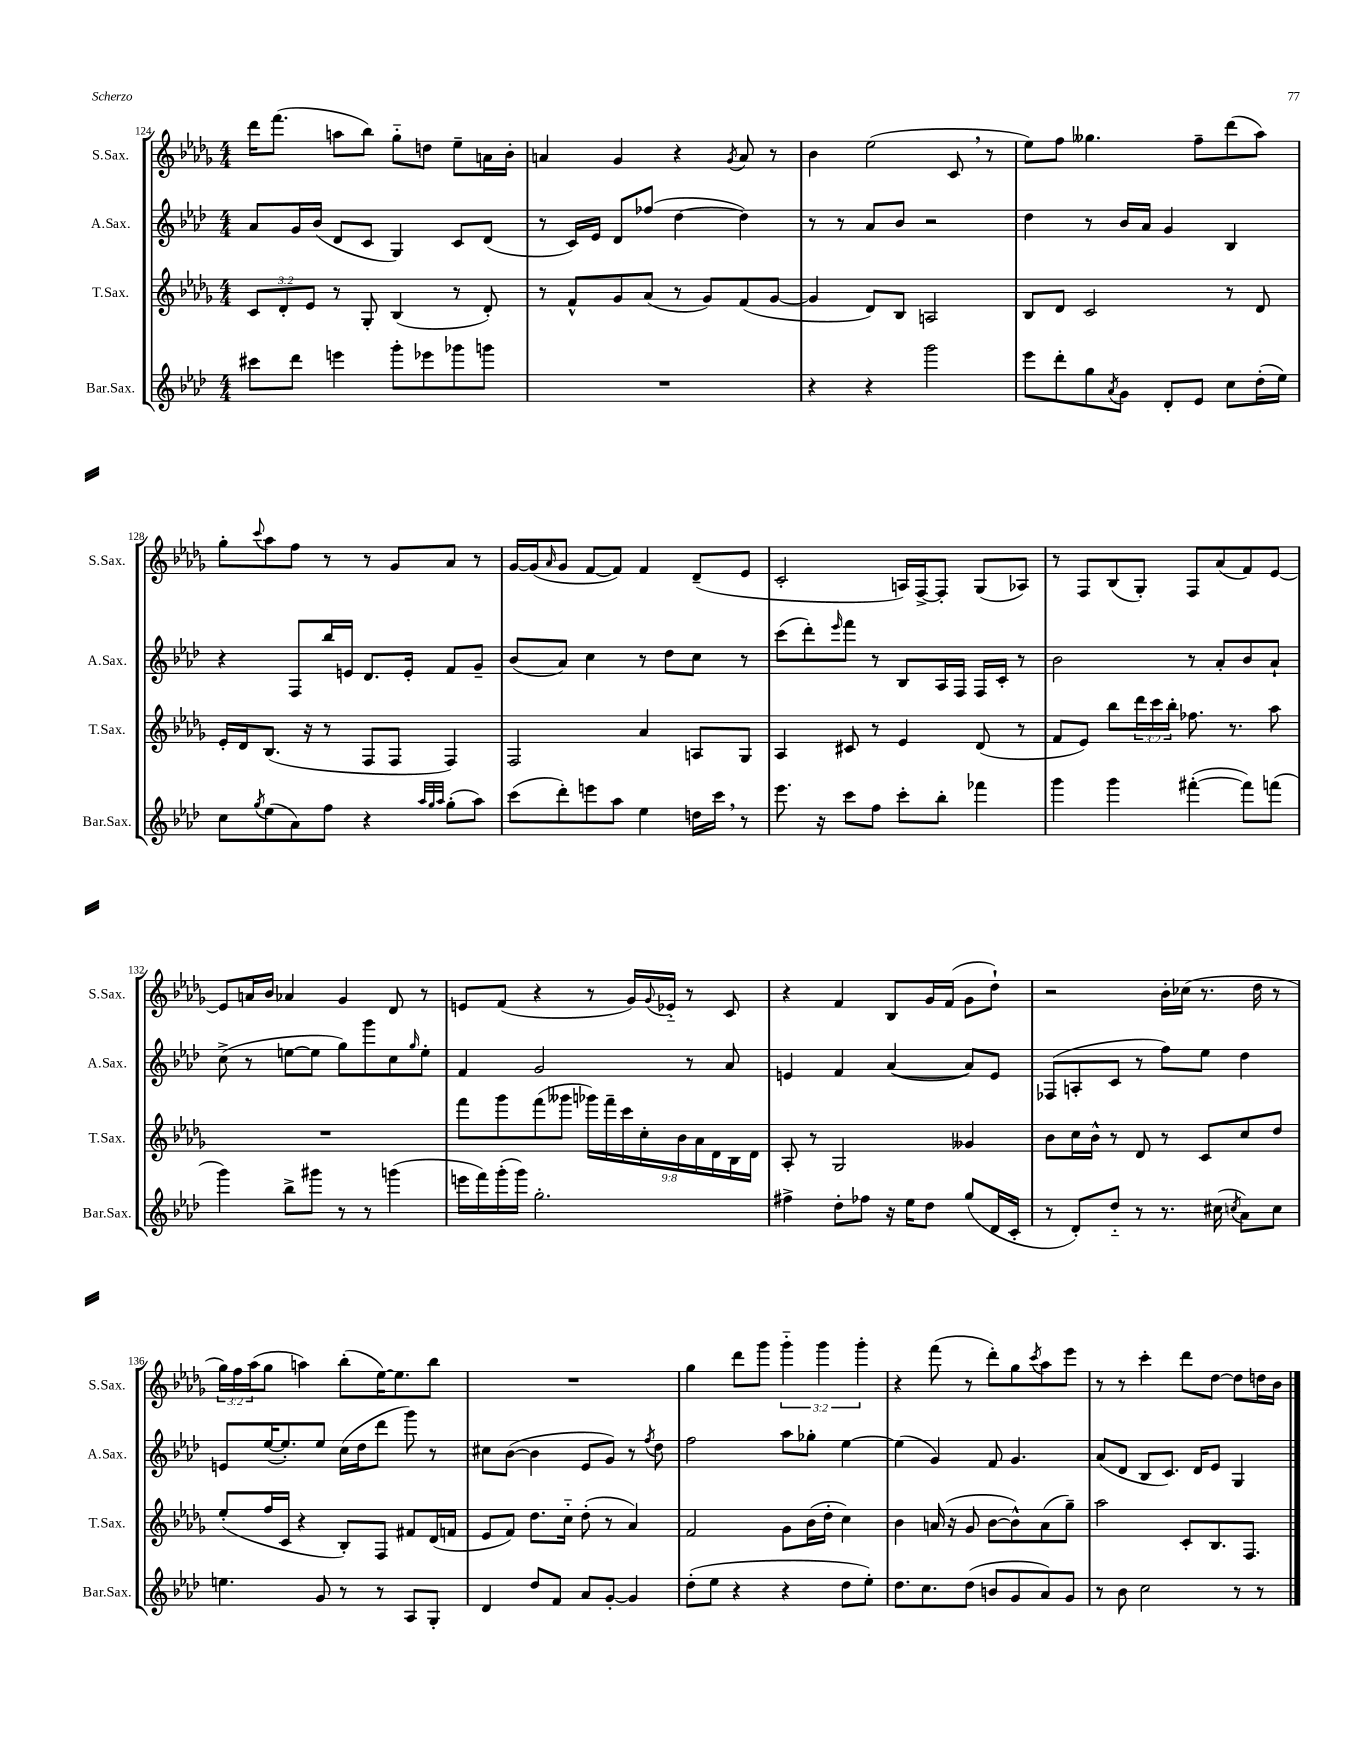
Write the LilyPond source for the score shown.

<<
\new StaffGroup <<
\new Staff = "s0" \with { instrumentName = "S.Sax." shortInstrumentName = "S.Sax." } {
    \clef treble \key des \major \numericTimeSignature \time 4/4 \override Staff.TupletNumber.text = #tuplet-number::calc-fraction-text
    des'''16 f'''8.( a''8 bes''8) ges''8-_ d''8 ees''8-- a'16 bes'16-. |
    a'4 ges'4 r4 \acciaccatura { ges'8 } a'8 r8 |
    bes'4 ees''2( c'8 \breathe r8 |
    ees''8) f''8 geses''4. f''8-- des'''8( aes''8) |
    ges''8-. \appoggiatura { c'''8 } aes''8 f''8 r8 r8 ges'8 aes'8 r8 |
    ges'16~ ges'16( \grace { aes'16 } ges'8 f'8~ f'8) f'4 des'8--( ees'8 |
    c'2-. a16) f16~-> f8-. ges8( aes8) |
    r8 f8 bes8( ges8-.) f8 aes'8( f'8) ees'8~ |
    ees'8 a'16 bes'16 aes'4 ges'4 des'8 r8 |
    e'8 f'8( r4 r8 ges'16) \appoggiatura { ges'8 } ees'16-_ r8 c'8 |
    r4 f'4 bes8 ges'16 f'16( ges'8 des''8-!) |
    r2 bes'16-. ces''16( r8. des''16 r8 |
    \tuplet 3/2 { ges''16) f''16 aes''16( } ges''8 a''4) bes''8-.( ees''16~) ees''8. bes''8 |
    R1 |
    ges''4 des'''8 ges'''8 \tuplet 3/2 { ges'''4-_ ges'''4 ges'''4-. } |
    r4 f'''8( r8 des'''8-.) ges''8 \acciaccatura { c'''8 } aes''8 ees'''8 |
    r8 r8 c'''4-. des'''8 des''8~ des''8 d''16 bes'16 \bar "|." |
}
\new Staff = "s1" \with { instrumentName = "A.Sax." shortInstrumentName = "A.Sax." } {
    \clef treble \key aes \major \numericTimeSignature \time 4/4
    aes'8 g'16 bes'16( des'8 c'8 g4) c'8 des'8( |
    r8 c'16) ees'16 des'8 fes''8( des''4~ des''4) |
    r8 r8 aes'8 bes'8 r2 |
    des''4 r8 bes'16 aes'16 g'4 bes4 |
    r4 f8 bes''16 e'16 des'8. e'16-. f'8 g'8-- |
    bes'8( aes'8) c''4 r8 des''8 c''8 r8 |
    c'''8( des'''8-.) \grace { ees'''16 } f'''8 r8 bes8 aes16 f16 f16 c'16-. r8 |
    bes'2 r8 aes'8-. bes'8 aes'8-! |
    c''8->( r8 e''8~ e''8 g''8) g'''8 c''8 \grace { g''16 } e''8-. |
    f'4 g'2 r8 aes'8 |
    e'4 f'4 aes'4~( aes'8) e'8 |
    fes8( a8-. c'8 r8 f''8) ees''8 des''4 |
    e'8 ees''16~( ees''8.-.) ees''8 c''16( des''16 des'''8 g'''8) r8 |
    cis''8 bes'8~( bes'4 ees'8 g'8) r8 \acciaccatura { f''8 } des''8 |
    f''2 aes''8 ges''8-. ees''4~ |
    ees''4( g'4) f'8 g'4. |
    aes'8( des'8 bes8 c'8.) des'16 ees'8 g4 \bar "|." |
}
\new Staff = "s2" \with { instrumentName = "T.Sax." shortInstrumentName = "T.Sax." } {
    \clef treble \key des \major \numericTimeSignature \time 4/4 \override Staff.TupletNumber.text = #tuplet-number::calc-fraction-text
    \tuplet 3/2 { c'8 des'8-. ees'8 } r8 ges8-. bes4( r8 des'8-.) |
    r8 f'8-^ ges'8 aes'8( r8 ges'8) f'8( ges'8~ |
    ges'4 des'8) bes8 a2 |
    bes8 des'8 c'2 r8 des'8 |
    ees'16-. des'16 bes8.( r16 r8 f8 f8 f4) |
    f2 aes'4 a8 ges8 |
    aes4 cis'8 r8 ees'4 des'8( r8 |
    f'8 ees'8) bes''8 \tuplet 3/2 { des'''16 c'''16 bes''16-. } fes''8. r8. aes''8 |
    R1 |
    f'''8 ges'''8 f'''8( geses'''8 \tuplet 9/8 { ges'''16) f'''16-- c'''16 c''16-. bes'16 aes'16 des'16 bes16 des'16 } |
    aes8-. r8 ges2 geses'4 |
    bes'8 c''16 bes'16-^ r8 des'8 r8 c'8 c''8 des''8 |
    ees''8-.( f''16 c'16 r4 bes8-.) f8 fis'8 des'16( f'16 |
    ees'8 f'8) des''8. c''16-_ des''8-.( r8 aes'4) |
    f'2 ges'8 bes'16( des''16-. c''4) |
    bes'4 a'16( r16 ges'8 bes'8~ bes'8-^) a'8( ges''8--) |
    aes''2 c'8-. bes8. f8. \bar "|." |
}
\new Staff = "s3" \with { instrumentName = "Bar.Sax." shortInstrumentName = "Bar.Sax." } {
    \clef treble \key aes \major \numericTimeSignature \time 4/4
    cis'''8 des'''8 e'''4 g'''8-. ees'''8 ges'''8 g'''8 |
    R1 |
    r4 r4 g'''2 |
    ees'''8 des'''8-. g''8 \acciaccatura { aes'8 } g'8 des'8-. ees'8 c''8 des''16-.( ees''16) |
    c''8 \acciaccatura { g''8 } ees''8( aes'8) f''8 r4 \grace { aes''32 g''32 aes''32 } g''8-.( aes''8) |
    c'''8( des'''8-.) e'''8 aes''8 ees''4 d''16 c'''16 \breathe r8 |
    ees'''8. r16 c'''8 f''8 c'''8-. bes''8-. fes'''4 |
    g'''4 g'''4 fis'''4~-.( fis'''8) f'''8( |
    g'''4) bes''8-> gis'''8 r8 r8 g'''4( |
    e'''16 f'''16) g'''16-.( g'''16) g''2.-. |
    fis''4-> des''8-. fes''8 r16 ees''16 des''8 g''8( des'16 c'16-. |
    r8 des'8-.) des''8-_ r8 r8. cis''16( \acciaccatura { c''8 } aes'8) c''8 |
    e''4. g'8 r8 r8 aes8 g8-. |
    des'4 des''8 f'8 aes'8 g'8~-. g'4 |
    des''8-.( ees''8 r4 r4 des''8 ees''8-.) |
    des''8. c''8. des''8( b'8 g'8 aes'8) g'8 |
    r8 bes'8 c''2 r8 r8 \bar "|." |
}
>>
>>
\layout { \context { \Score currentBarNumber = #124 } }
